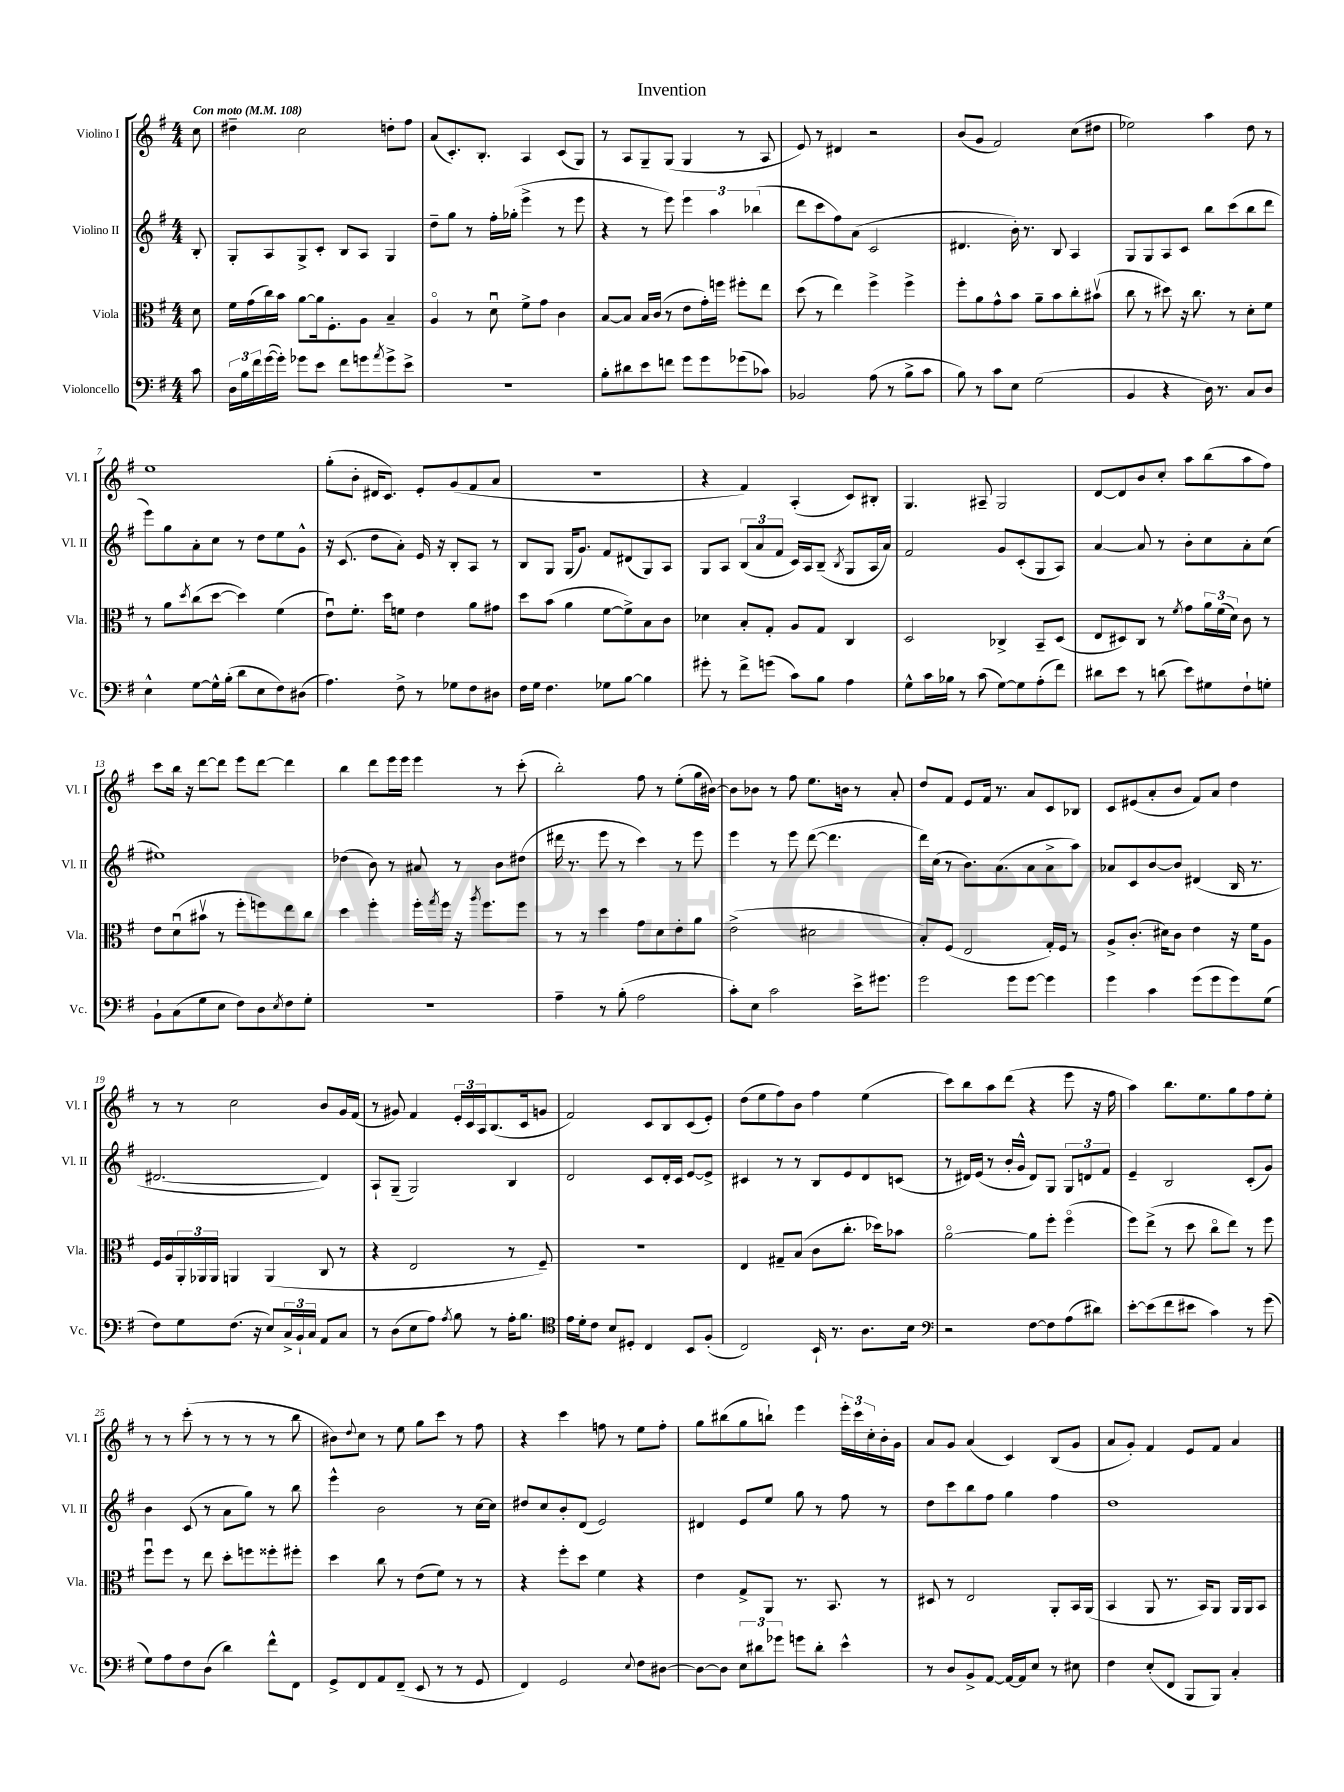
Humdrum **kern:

**kern	**kern	**kern	**kern
*part4	*part3	*part2	*part1
*staff4	*staff3	*staff2	*staff1
*I"Violoncello	*I"Viola	*I"Violino II	*I"Violino I
*I'Vc.	*I'Vla.	*I'Vl. II	*I'Vl. I
*clefF4	*clefC3	*clefG2	*clefG2
*k[f#]	*k[f#]	*k[f#]	*k[f#]
*M4/4	*M4/4	*M4/4	*M4/4
*MM108	*MM108	*MM108	*MM108
=	=	=	=
!	!	!	!LO:TX:a:B:t=Con moto
8c\	8d\	8B'/	8cc\
=1	=1	=1	=1
24D\LL	16f#\LL	8G'/L	4dd#X~\
24B\	.	.	.
.	(16g\	.	.
24f#\	.	.	.
([16g\	16cc\)	8A/	.
16g'\JJ])	16b\JJ	.	.
8g-X\L	[8a\L	8G^/	2cc\
8e\J	16a\k]	8c'/J	.
.	8.F#'\	.	.
8f#\L	.	8B/L	.
8gn\	8A\J	8A/J	.
8qa/	.	.	.
8g^\	4B~/	4G/	8ddn'\L
8e^\J	.	.	8ff#\J
=2	=2	=2	=2
1r	4A/	8dd~\L	(8a/L
.	.	8gg\J	8.c'/)
.	8r	8r	.
.	.	.	8.B'/J
.	8du\	16ff#'\LL	.
.	.	(16gg-X'\JJ	.
.	8f#^\L	4eee^\	4A/
.	8g\J	.	.
.	4c\	8r	(8c/L
.	.	8eee\	8G/J)
=3	=3	=3	=3
8B'\L	[8B/L	4r	8r
8d#X\	8B/J]	.	8A/L
8e\	16B/LL	8r	8G~/
.	(16c/JJ	.	.
8fn\J	8r	8eee\)	(8G/J
8g\L	8e\L	6eee\	4G/
8g\	16g'\L)	.	.
.	.	6aa\	.
.	16ffn\JJ	.	.
(8g-X\	8ff#X'\L	.	8r
.	.	(6bb-X\	.
8c-X\J)	8ee\J	.	8A/
=4	=4	=4	=4
2BB-X/	(8dd\	8ddd\L	8e/)
.	8r	8ccc\	8r
.	4ee\)	8ff#\)	4d#X/
.	.	(8a\J	.
(8A\	4ff#^\	2c/	2r
8r	.	.	.
8B^\L	4ff#^\	.	.
8c\J	.	.	.
=5	=5	=5	=5
8B\)	8ff#'\L	4.d#X/	(8b/L
8r	8a\	.	8g/J
8c\L	8g^^\	.	2f#/)
8E\J	8b\J	16b'\)	.
.	.	8.r	.
(2G\	8a~\L	.	.
.	8b\	8B/	.
.	8cc'\	4A/	(8cc\L
.	(8b#Xv\J	.	8dd#X\J
=6	=6	=6	=6
4BB/	8cc\	8G/L	2ee-X\)
.	8r	8G/	.
4r	8dd#X\)	8A/	.
.	16r	8c/J	.
.	8.cc\	.	.
16D\)	.	8bb\L	4aa\
8.r	.	.	.
.	8r	(8ccc\	.
8C/L	8d'\L	8bb\	8dd\
8D/J	8f#\J	8ddd\J	8r
!!LO:LB:g=z
=7	=7	=7	=7
4E^^\	8r	8eee\L)	1ee
.	8a\L	8gg\	.
.	8qdd/	.	.
[8G\L	(8cc\	8a'\	.
16G^^\L]	[8dd\J	8cc\J	.
(16B'\JJ	.	.	.
8d\L	4dd\])	8r	.
8E\	.	8dd\L	.
8F#\)	(4f#\	8ee\	.
(8D#X\J	.	8g^^\J	.
=8	=8	=8	=8
4.A\)	8eu\L)	16r	(8gg'\L
.	.	(8.c/	.
.	8.f#'\J	.	8b'\J
.	.	8dd\L	16d#X/KL
.	16dd\KL	.	8.c/J)
8F#^\	8fn\J	8a'\J)	.
8r	4e\	16e/	8e'/L
.	.	16r	.
8G-X\L	.	8B'/L	(8g/
8F#\	8a\L	8A/J	8f#/
8D#X\J	8g#X\J	8r	8a/J
=9	=9	=9	=9
16F#\LL	8dd\L	8B/L	1r
16G\JJ	.	.	.
4.F#\	(8b\J	8G/J	.
.	4a\	(16G/KL	.
.	.	8.g/J)	.
8G-X\L	[8f#\L	8f#/L	.
[8B\J	8f#^\])	(8d#X/	.
4B\]	8B\	8G/)	.
.	8c\J	8A/J	.
=10	=10	=10	=10
8g#X'\	4d-X\	8G/L	4r
8r	.	8A/J	.
8f#^\L	8B'/L	(12B/L	4f#/)
.	.	12a/	.
(8gn\J	8G'/J	.	.
.	.	12f#/J	.
8c\L)	8A/L	16c/LL)	(4A'/
.	.	16A/J	.
8B\J	8G/J	(8B~/J	.
.	.	8qB/	.
4A\	4C/	8G/L	8c/L)
.	.	16A/L	8B#X'/J
.	.	16a/JJ)	.
=11	=11	=11	=11
8G^^\L	2D/	2f#/	4.G/
16c\L	.	.	.
16B-X\JJ	.	.	.
8r	.	.	.
(8c\	.	.	8A#X~/
[8G\L)	4C-X^/	8g/L	2G/
8G\]	.	(8c'/	.
(8A'\	8BB~/L	8G/	.
8f#\J)	(8D/J	8A/J)	.
=12	=12	=12	=12
8d#X\L	8E/L	[4a/	[8d/L
8e\J	8D#X/)	.	8d/]
8r	8C/J	8a/]	8b/
(8dn\	8r	8r	8cc'/J
.	8qf#/	.	.
8e\L)	8g\L	8b'\L	8aa\L
8G#X\	24a\L	8cc\	(8bb\
.	(24f#\	.	.
.	24d\JJ)	.	.
8F#`\	8c\	8a'\	8aa\
8Gn'\J	8r	(8cc\J	8ff#\J)
!!LO:LB:g=z
=13	=13	=13	=13
8BB`\L	8e\L	1ee#X)	8ccc\L
(8C\	(8du\	.	16bb\Jk
.	.	.	16r
8G\	8b#Xv\J	.	[8ddd\L
8E\J	8r	.	8ddd\J]
8F#\L)	8ff#'\L	.	8eee\L
8D\	8ffn\)	.	[8ddd\J
8qE/	.	.	.
8F#\	8ee\	.	4ddd\]
8G'\J	8cc\J	.	.
=14	=14	=14	=14
1r	4dd\	(4dd-X\	4bb\
.	4ff#'\	8b\)	8ddd\L
.	.	8r	16eee\L
.	.	.	16eee\JJ
.	16ff#'\LL	8a#X/	4eee\
.	8qgg/	.	.
.	16ff#\JJ	.	.
.	16r	8r	.
.	8qaa/	.	.
.	8.ff#\L	.	.
.	.	8b\L	8r
.	8ff#\J	(8dd#X\J	(8ccc'\
=15	=15	=15	=15
4A~\	8r	16ddd#X\	2bb'\)
.	.	8.r	.
.	8r	.	.
8r	4dd\	8eee\	.
(8B'\	.	8r	.
2A\	8g\L	4ccc\)	8ff#\
.	8d\	.	8r
.	8e'\	8r	(8ee'\L
.	8a\J	8eee\	16gg\L
.	.	.	[16b#X\JJ)
=16	=16	=16	=16
8c'\L)	(2e^\	4eee\	8b#\L]
8E\J	.	.	8b-X\J
2c\	.	8r	8r
.	.	8eee\	8ff#\
.	2d#X\	([8ddd\	8.ee\L
.	.	4.ddd\]	.
.	.	.	16bn\Jk
16e^\KL	.	.	8r
8.g#X\J	.	.	.
.	.	.	8a'/
=17	=17	=17	=17
2g\	8B'/L)	16ddd\LL)	8dd/L
.	.	(16cc\JJ	.
.	(8F#/J	8r	8f#/J
.	2E/	8.b\L)	8e/L
.	.	.	16f#/Jk
.	.	(8.a\	8.r
8g\L	.	.	.
[8g\J	.	8a\	8a/L
4g\]	16G'/LL)	8a^\	8c/
.	16F#/JJ	.	.
.	8r	8aa\J)	8B-X/J
=18	=18	=18	=18
4g\	8A^/L	8a-X/L	8c/L
.	(8.c'/J	8c/	(8e#X/
4c\	.	[8b/	8a'/
.	16d#X\KL)	.	.
.	8c\J	8b/J]	8b/J
(8g\L	4e\	(4d#X/	8f#/L)
8g\	.	.	8a/J
8g\)	16r	16B/	4dd\
.	16f#\KL	8.r	.
(8G\J	8A\J	.	.
!!LO:LB:g=z
=19	=19	=19	=19
8F#\L)	16F#/LL	[2.d#X/	8r
.	16A/	.	.
8G\	24AA'/	.	8r
.	24AA-X/	.	.
.	24AA-/JJ	.	.
(8.F#\J	4AAn/	.	2cc\
16r	.	.	.
8E/L)	(4AA/	.	.
24C^/L	.	.	.
24BB`/	.	.	.
24C/JJ	.	.	.
8AA/L	8C/	4d#/])	8b/L
8C/J	8r	.	16g/L
.	.	.	(16f#/JJ
=20	=20	=20	=20
8r	4r	8A`/L	8r
(8D\L	.	(8G~/J	8g#X/)
8E\	2E/	2G/)	4f#/
8A\J)	.	.	.
8qA/	.	.	.
8B\	.	.	24e'/LL
.	.	.	24c/
.	.	.	24A/J
8r	.	.	(8.B/
16A'\KL	8r	4B/	.
8.B\J	.	.	16c/k
.	8F#~/)	.	8gn/J
=21	=21	=21	=21
*clefC4	*	*	*
16e\LL	1r	2d/	2f#/)
16d'\J	.	.	.
8c\J	.	.	.
8B/L	.	.	.
8D#X'/J	.	.	.
4C/	.	8c/L	8c/L
.	.	16d'/L	8B/
.	.	16c/JJ	.
8BB/L	.	[8e/L	(8c/
(8F#'/J	.	8e^/J]	8e'/J)
=22	=22	=22	=22
2C/)	4E/	4c#X/	(8dd\L
.	.	.	8ee\
.	8G#X~/L	8r	8ff#\)
.	(8B/J	8r	8b\J
16BB`/	8c\L	8B/L	4ff#\
8.r	.	.	.
.	8.cc'\J	8e/	.
8.A\L	.	8d/	(4ee\
.	16dd-X\KL)	.	.
.	8b-X\J	(8cn/J	.
16B\Jk	.	.	.
=23	=23	=23	=23
*clefF4	*	*	*
2r	[2a\	8r	8ccc\L)
.	.	16d#X/LL)	8bb\
.	.	(16e/JJ	.
.	.	8r	8aa\
.	.	16b'/LL	(8ddd\J
.	.	16g^^/JJ	.
[8F#\L	8a\L]	8d#/L)	4r
8F#\]	8ff#'\J	8G/J	.
(8A\	(4ff#\	12G/L	8eee\
.	.	12dn/	.
8d#X\J)	.	.	16r
.	.	12f#/J	.
.	.	.	16ff#\
=24	=24	=24	=24
[8e'\L	8ff#\L)	4e~/	4aa\)
(8e\]	(8ee^\J	.	.
8f#\	8r	2B/	8.bb\L
8e#X\J	8dd\	.	.
.	.	.	8.ee\
4c\)	8cc\L	.	.
.	8ee\J)	.	8gg\
8r	8r	(8c'/L	8ff#\
(8g\	8ff#\	8g/J)	8ee'\J
!!LO:LB:g=z
=25	=25	=25	=25
8G\L)	8ff#u\L	4b\	8r
8A\	8ff#\J	.	8r
8F#\	8r	(8c/	(8ccc'\
(8D\J	8ee\	8r	8r
4d\)	8dd'\L	8a\L	8r
.	8ffn\	8gg\J)	8r
8f#^^\L	8ff##X'\	8r	8r
8FF#\J	8ff#X'\J	8bb\	8bb\
=26	=26	=26	=26
8GG^/L	4dd\	4eee^^\	8b#X\L)
.	.	.	8qqdd/
8FF#/	.	.	8cc\J
8AA/	8cc\	2b\	8r
(8FF#~/J	8r	.	8ee\
8EE/	(8e\L	.	8gg\L
8r	8f#\J)	.	8ccc\J
8r	8r	8r	8r
8GG/	8r	[16cc\LL	8ff#\
.	.	16cc\JJ]	.
=27	=27	=27	=27
4FF#/)	4r	8dd#X/L	4r
.	.	8cc/	.
2GG/	8ff#'\L	8b'/	4ccc\
.	8dd\J	(8d/J	.
.	4f#\	2e/)	8ffn\
.	.	.	8r
8qqE/	.	.	.
8F#\L	4r	.	8ee\L
[8D#X\J	.	.	8ff'\J
=28	=28	=28	=28
8D#\L_	4e\	4d#X/	8gg\L
8D#\J]	.	.	(8bb#X\
12E\L	8G^/L	8e/L	8gg\
12d#X\	.	.	.
.	8AA/J	8ee/J	8bbn`\J)
12g-X\J	.	.	.
8gn\L	8.r	8gg\	4eee\
8d#'\J	.	8r	.
.	8.BB/	.	.
4e^^\	.	8ff#\	24eee'\LL
.	.	.	24ccc\
.	.	.	24cc'\
.	8r	8r	16b'\
.	.	.	16g\JJ
=29	=29	=29	=29
8r	8D#X/	8dd\L	8a/L
8D/L	8r	8ccc\	8g/J
8BB^/	2E/	8bb\	(4a/
[8AA/J	.	8ff#\J	.
16AA/LL_	.	4gg\	4c/)
16AA/J]	.	.	.
8E/J	.	.	.
8r	8AA'/L	4ff#\	(8B/L
8E#X\	16BB/L	.	8g/J
.	(16AA/JJ	.	.
=30	=30	=30	=30
4F#\	4BB/	1dd	8a/L
.	.	.	8g'/J)
(8E'/L	8AA/	.	4f#/
8FF#/J	8.r	.	.
8BBB/L	.	.	8e/L
.	16BB/KL)	.	.
8BBB/J)	8AA/J	.	8f#/J
4C'/	16AA/LL	.	4a/
.	16AA/J	.	.
.	8BB/J	.	.
==	==	==	==
*-	*-	*-	*-
